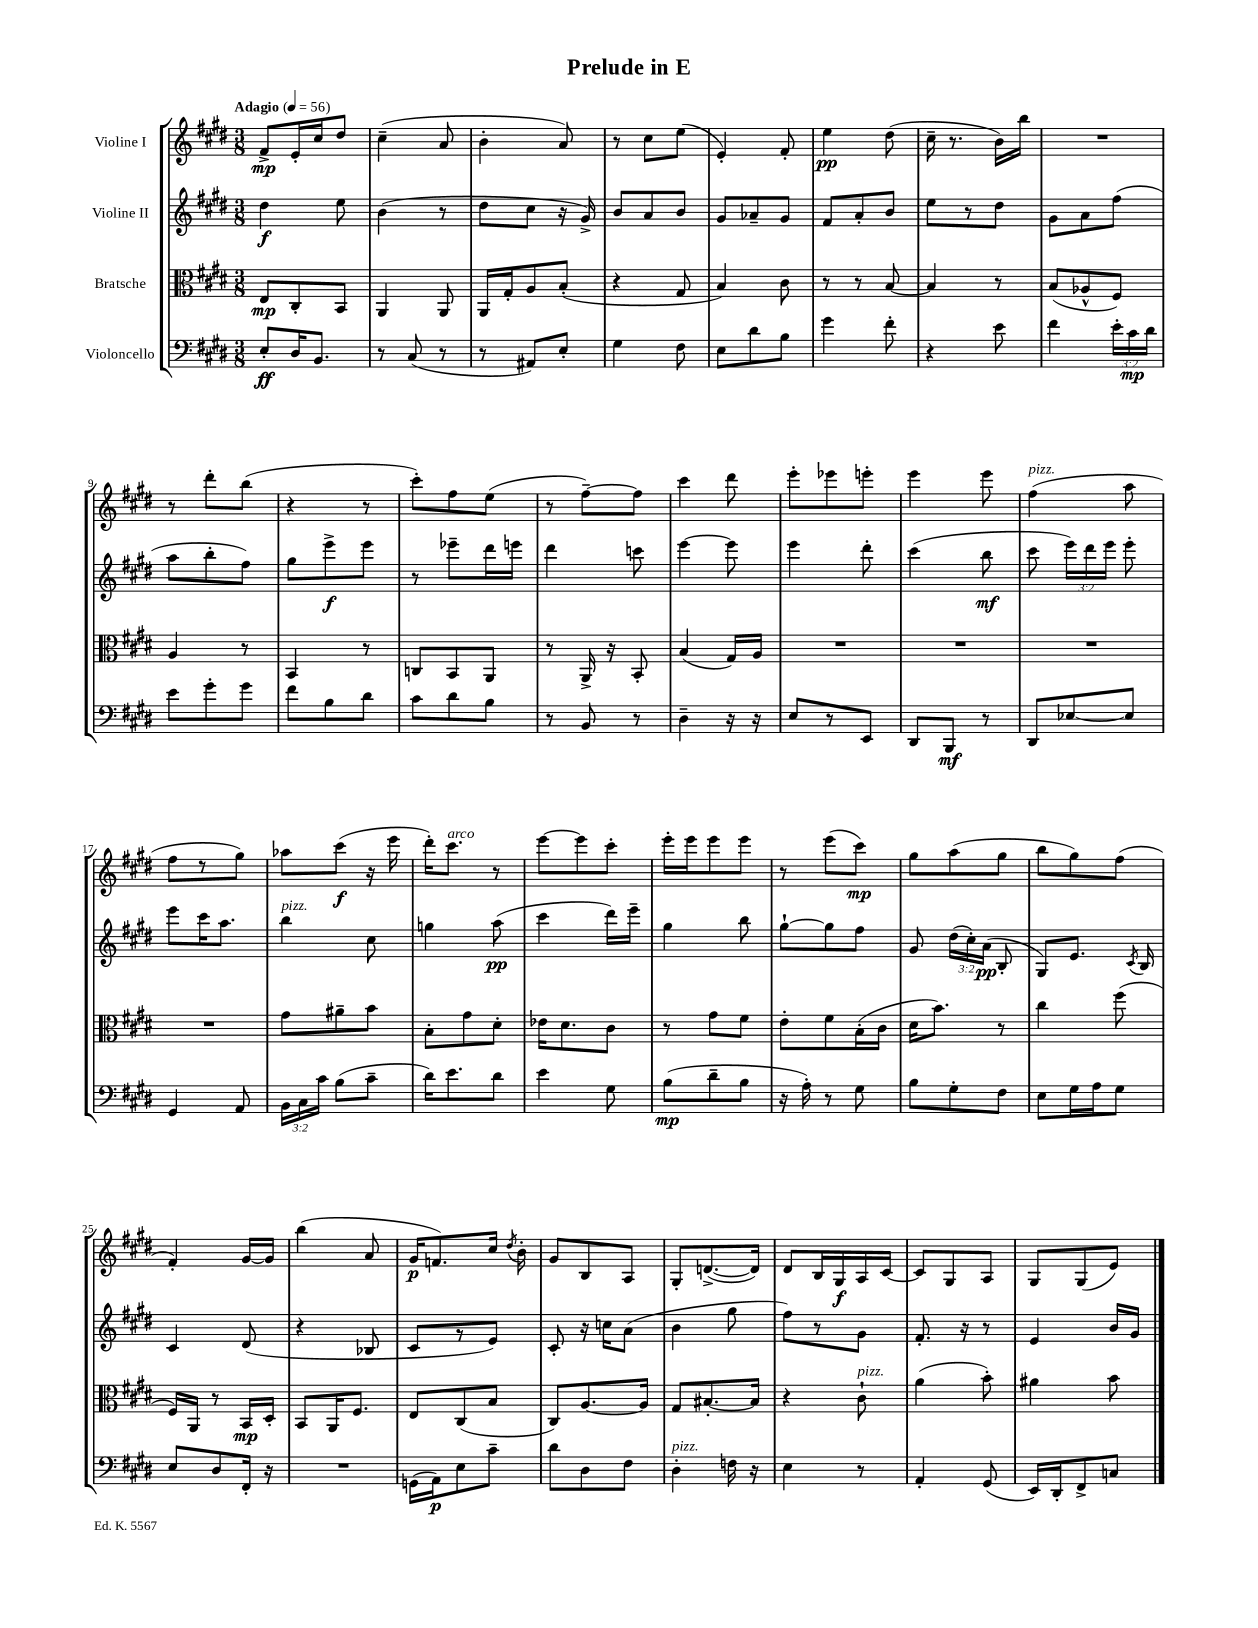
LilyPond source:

\header { title = "Prelude in E" }
<<
\new StaffGroup <<
\new Staff = "s0" \with { instrumentName = "Violine I" } {
    \clef treble \key e \major \numericTimeSignature \time 3/8 \tempo "Adagio" 4 = 56
    \autoBeamOff fis'8[->\mp e'16-. cis''16 dis''8] |
    cis''4--( a'8 |
    b'4-. a'8) |
    r8 cis''8[ e''8]( |
    e'4-.) fis'8-. |
    e''4\pp dis''8( |
    cis''16-- r8. b'16[) b''16] |
    R4. |
    r8 dis'''8[-. b''8]( |
    r4 r8 |
    cis'''8[-.) fis''8 e''8]( |
    r8 fis''8[~--) fis''8] |
    cis'''4 dis'''8 |
    e'''8[-. ees'''8 e'''8]-. |
    e'''4 e'''8 |
    fis''4^\markup { \italic "pizz." }( a''8 |
    fis''8[ r8 gis''8]) |
    aes''8[ cis'''8]\f( r16 e'''16 |
    dis'''16[-.) cis'''8.]^\markup { \italic "arco" } r8 |
    e'''8[~ e'''8 cis'''8]-. |
    e'''16[-. e'''16 e'''8 e'''8] |
    r8 e'''8[( cis'''8]\mp) |
    gis''8[ a''8( gis''8] |
    b''8[ gis''8) fis''8]( |
    fis'4-.) gis'16[~ gis'16] |
    b''4( a'8 |
    gis'16[\p f'8.) cis''16] \acciaccatura { dis''8 } b'16-. |
    gis'8[ b8 a8] |
    gis8[-. d'8.~->( d'16]) |
    dis'8[ b16 gis16\f a16 cis'16]~ |
    cis'8[ gis8 a8] |
    gis8[ gis8( e'8]) \bar "|." |
}
\new Staff = "s1" \with { instrumentName = "Violine II" } {
    \clef treble \key e \major \numericTimeSignature \time 3/8 \override Staff.TupletNumber.text = #tuplet-number::calc-fraction-text
    \autoBeamOff dis''4\f e''8 |
    b'4( r8 |
    dis''8[ cis''8] r16 gis'16->) |
    b'8[ a'8 b'8] |
    gis'8[ aes'8-- gis'8] |
    fis'8[ a'8-. b'8] |
    e''8[ r8 dis''8] |
    gis'8[ a'8 fis''8]( |
    a''8[ b''8-. fis''8]) |
    gis''8[ e'''8->\f e'''8] |
    r8 ees'''8[-- dis'''16 e'''16] |
    dis'''4 c'''8 |
    e'''4~ e'''8 |
    e'''4 dis'''8-. |
    cis'''4( b''8\mf |
    cis'''8 \tuplet 3/2 { e'''16[) dis'''16 e'''16] } e'''8-. |
    e'''8[ cis'''16 a''8.] |
    b''4^\markup { \italic "pizz." } cis''8 |
    g''4 a''8\pp( |
    cis'''4 dis'''16[) e'''16]-- |
    gis''4 b''8 |
    gis''8[~-! gis''8 fis''8] |
    gis'8 \tuplet 3/2 { dis''16[( cis''16-.) a'16]\pp( } b8-. |
    gis8[) e'8.] \acciaccatura { cis'8 } b16 |
    cis'4 dis'8( |
    r4 bes8 |
    cis'8[ r8 e'8]) |
    cis'8-. r16 c''16[ a'8]( |
    b'4 gis''8 |
    fis''8[) r8 gis'8] |
    fis'8.-. r16 r8 |
    e'4 b'16[ gis'16] \bar "|." |
}
\new Staff = "s2" \with { instrumentName = "Bratsche" } {
    \clef alto \key e \major \numericTimeSignature \time 3/8
    \autoBeamOff e8[\mp cis8-. b,8] |
    a,4 a,8 |
    a,16[ gis16-. a8 b8]-.( |
    r4 gis8 |
    b4) cis'8 |
    r8 r8 b8~ |
    b4 r8 |
    b8[( aes8-^ fis8]) |
    a4 r8 |
    b,4 r8 |
    c8[ b,8 a,8] |
    r8 a,16-> r16 b,8-. |
    b4( gis16[) a16] |
    R4. |
    R4. |
    R4. |
    R4. |
    gis'8[ ais'8-- b'8] |
    b8[-. gis'8 dis'8]-. |
    ees'16[ dis'8. cis'8] |
    r8 gis'8[ fis'8] |
    e'8[-. fis'8 b16-.( cis'16] |
    dis'16[ b'8.]) r8 |
    cis''4 fis''8( |
    fis16[) a,16] r8 b,16[\mp dis16]-. |
    b,8[ a,16 fis8.] |
    e8[ cis8( b8] |
    cis8[) a8.~ a16] |
    gis8[ bis8.~-. bis16] |
    r4 cis'8-!^\markup { \italic "pizz." } |
    a'4( b'8-.) |
    ais'4 b'8 \bar "|." |
}
\new Staff = "s3" \with { instrumentName = "Violoncello" } {
    \clef bass \key e \major \numericTimeSignature \time 3/8 \override Staff.TupletNumber.text = #tuplet-number::calc-fraction-text
    \autoBeamOff e8[-.\ff dis16 b,8.] |
    r8 cis8( r8 |
    r8 ais,8[) e8]-. |
    gis4 fis8 |
    e8[ dis'8 b8] |
    gis'4 fis'8-. |
    r4 e'8 |
    fis'4 \tuplet 3/2 { e'16[-. cis'16\mp dis'16] } |
    e'8[ gis'8-. gis'8] |
    fis'8[ b8 dis'8] |
    cis'8[ dis'8 b8] |
    r8 b,8 r8 |
    dis4-- r16 r16 |
    e8[ r8 e,8] |
    dis,8[ b,,8]\mf r8 |
    dis,8[ ees8~ ees8] |
    gis,4 a,8 |
    \tuplet 3/2 { b,16[ cis16 cis'16] } b8[( cis'8]-- |
    dis'16[) e'8. dis'8] |
    e'4 gis8 |
    b8[\mp( dis'8-- b8] |
    r16 a16-.) r8 gis8 |
    b8[ gis8-. fis8] |
    e8[ gis16 a16 gis8] |
    e8[ dis8 fis,16]-. r16 |
    R4. |
    g,16[( a,16\p) e8 cis'8]-- |
    dis'8[ dis8 fis8] |
    dis4-.^\markup { \italic "pizz." } f16 r16 |
    e4 r8 |
    a,4-. gis,8( |
    e,16[) dis,16-. fis,8-> c8] \bar "|." |
}
>>
>>
